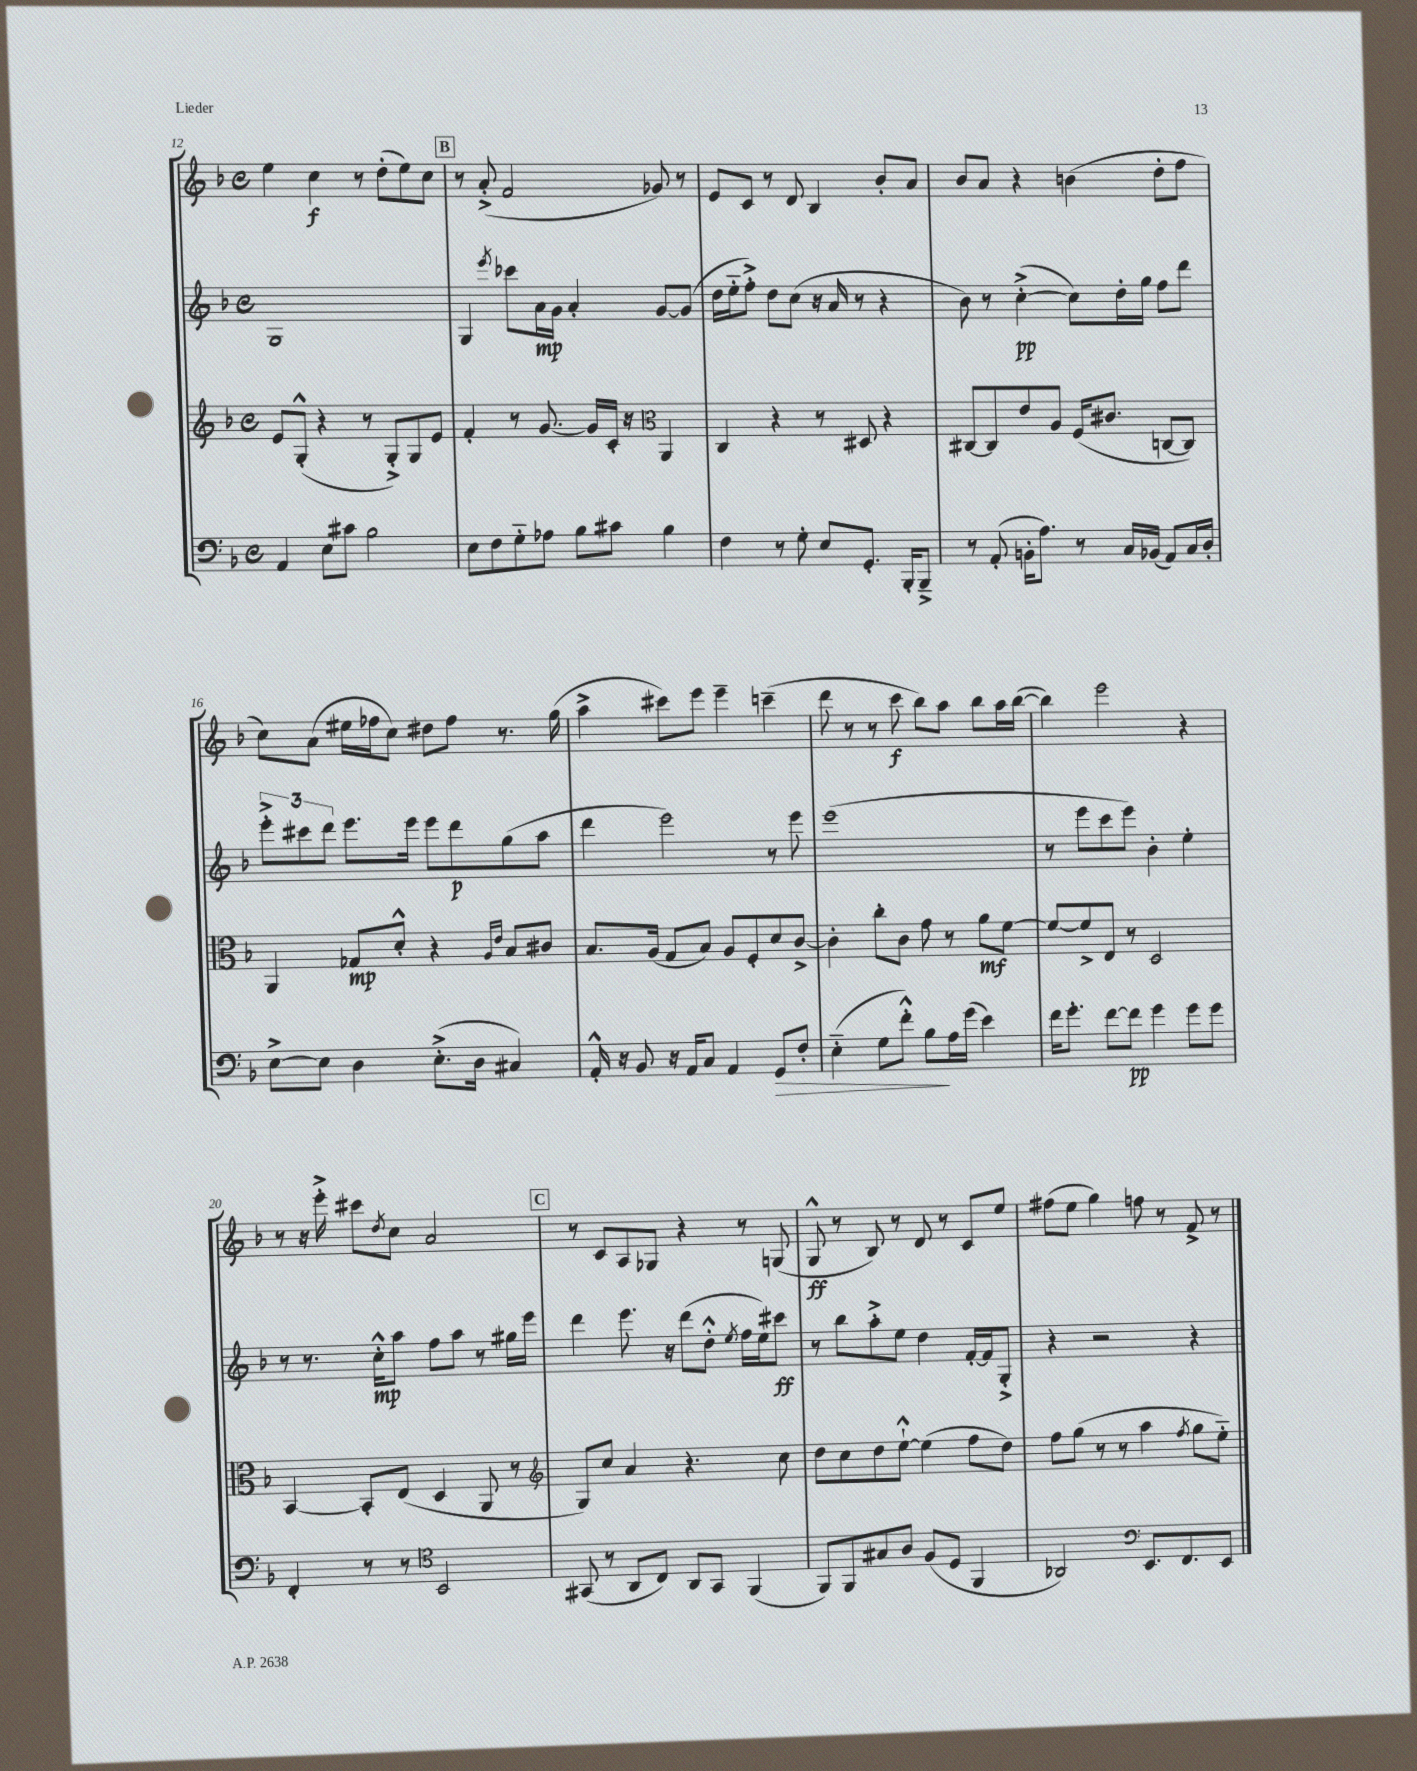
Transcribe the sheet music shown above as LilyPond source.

<<
\new StaffGroup <<
\new Staff = "s0" {
    \clef treble \key f \major \defaultTimeSignature \time 4/4
    e''4 c''4\f r8 d''8-.( e''8) c''8 |
    \mark \markup { \box "B" } r8 a'8-.->( f'2 ges'8) r8 |
    e'8 c'8 r8 d'8 bes4 bes'8-. a'8 |
    bes'8 a'8 r4 b'4( d''8-. f''8 |
    c''8) a'8( eis''16 fes''16 c''8) dis''8 fes''8 r8. g''16( |
    a''4-> cis'''8) e'''8 e'''4-- c'''4--( |
    d'''8 r8 r8 c'''8\f bes''8) a''8 bes''8 a''16 bes''16~( |
    bes''4) e'''2 r4 |
    r8 r16 e'''16-.-> cis'''8 \acciaccatura { d''8 } c''8 a'2 |
    \mark \markup { \box "C" } r8 c'8 a8 ges8 r4 r8 g8( |
    g8-^\ff r8 bes8) r8 d'8 r8 c'8 e''8 |
    fis''8( e''8 g''4) f''8 r8 f'8-> r8 \bar "|." |
}
\new Staff = "s1" {
    \clef treble \key f \major \defaultTimeSignature \time 4/4
    g1 |
    \mark \markup { \box "B" } g4 \acciaccatura { e'''8 } ces'''8 a'16\mp g'16 a'4-. g'8~ g'8( |
    d''16 e''16-_ f''8-.->) d''8 c''8( r16 a'16 r8 r4 |
    bes'8) r8 c''4~-.->\pp( c''8) d''16-. g''16 f''8 d'''8 |
    \tuplet 3/2 { e'''8-.-> cis'''8 d'''8 } e'''8. e'''16 e'''8 d'''8\p g''8( a''8 |
    d'''4 e'''2) r8 e'''8 |
    e'''1( |
    r8 e'''8 c'''8 e'''8) bes'4-. e''4-. |
    r8 r8. c''16-.-^\mp a''8 f''8 a''8 r8 gis''16 e'''16 |
    \mark \markup { \box "C" } d'''4 e'''8. r16 d'''8( d''8-.-^ \acciaccatura { e''8 } f''16 e''16) cis'''8\ff |
    r8 bes''8 a''8-.-> e''8 d''4 f'16~-. f'16 g8-.-> |
    r4 r2 r4 \bar "|." |
}
\new Staff = "s2" {
    \clef treble \key f \major \defaultTimeSignature \time 4/4
    e'8 g8-.-^( r4 r8 g8-.->) g8 e'8 |
    \mark \markup { \box "B" } f'4-. r8 g'8.~ g'16 c'16-. r16 \clef alto a,4 |
    c4 r4 r8 dis8 r4 |
    cis8~ cis8 e'8 a8 f16( cis'8. c8~ c8) |
    a,4 ges8\mp d'8-.-^ r4 \grace { a16 e'16 } bes8 cis'8 |
    bes8. a16( g8 bes8) a8 f8-. d'8 c'8~-> |
    c'4-. c''8-. c'8 g'8 r8 a'8\mf f'8~ |
    f'8~ f'8-> e8 r8 d2 |
    bes,4~ bes,8-. e8( d4 a,8 r8 |
    \mark \markup { \box "C" } \clef treble g8) c''8 a'4 r4. c''8 |
    d''8 c''8 d''8 e''8~-!-^ e''4( f''8 d''8) |
    f''8 g''8( r8 r8 a''4 \acciaccatura { f''8 } g''8 e''8-_) \bar "|." |
}
\new Staff = "s3" {
    \clef bass \key f \major \defaultTimeSignature \time 4/4
    a,4 e8 cis'8 bes2 |
    \mark \markup { \box "B" } e8 f8 g8-_ aes8 bes8 cis'8 bes4 |
    f4 r8 g8-. e8 g,8.-. bes,,16-. bes,,8---> |
    r8 a,8-.( b,16-. a8.) r8 c16 bes,16( a,8) c16 d16-. |
    e8~-> e8 d4 e8.-.->( d16 cis4) |
    a,16-.-^ r16 bes,8 r16 a,16 c8 a,4 g,8\> f8-. |
    e4-_( g8 f'8-.-^) bes8\! a16 g'16( e'4) |
    f'16 g'8.-. f'8~ f'8\pp g'4 g'8 g'8 |
    f,4-. r8 r8 \clef tenor bes,2 |
    \mark \markup { \box "C" } gis,8( r8 a,8 c8) a,8 gis,8 f,4( |
    f,8) f,8 gis8 a8 f8( d8 f,4 |
    aes,2) \clef bass e,8. f,8. e,8 \bar "|." |
}
>>
>>
\layout { \context { \Score currentBarNumber = #12 } }
